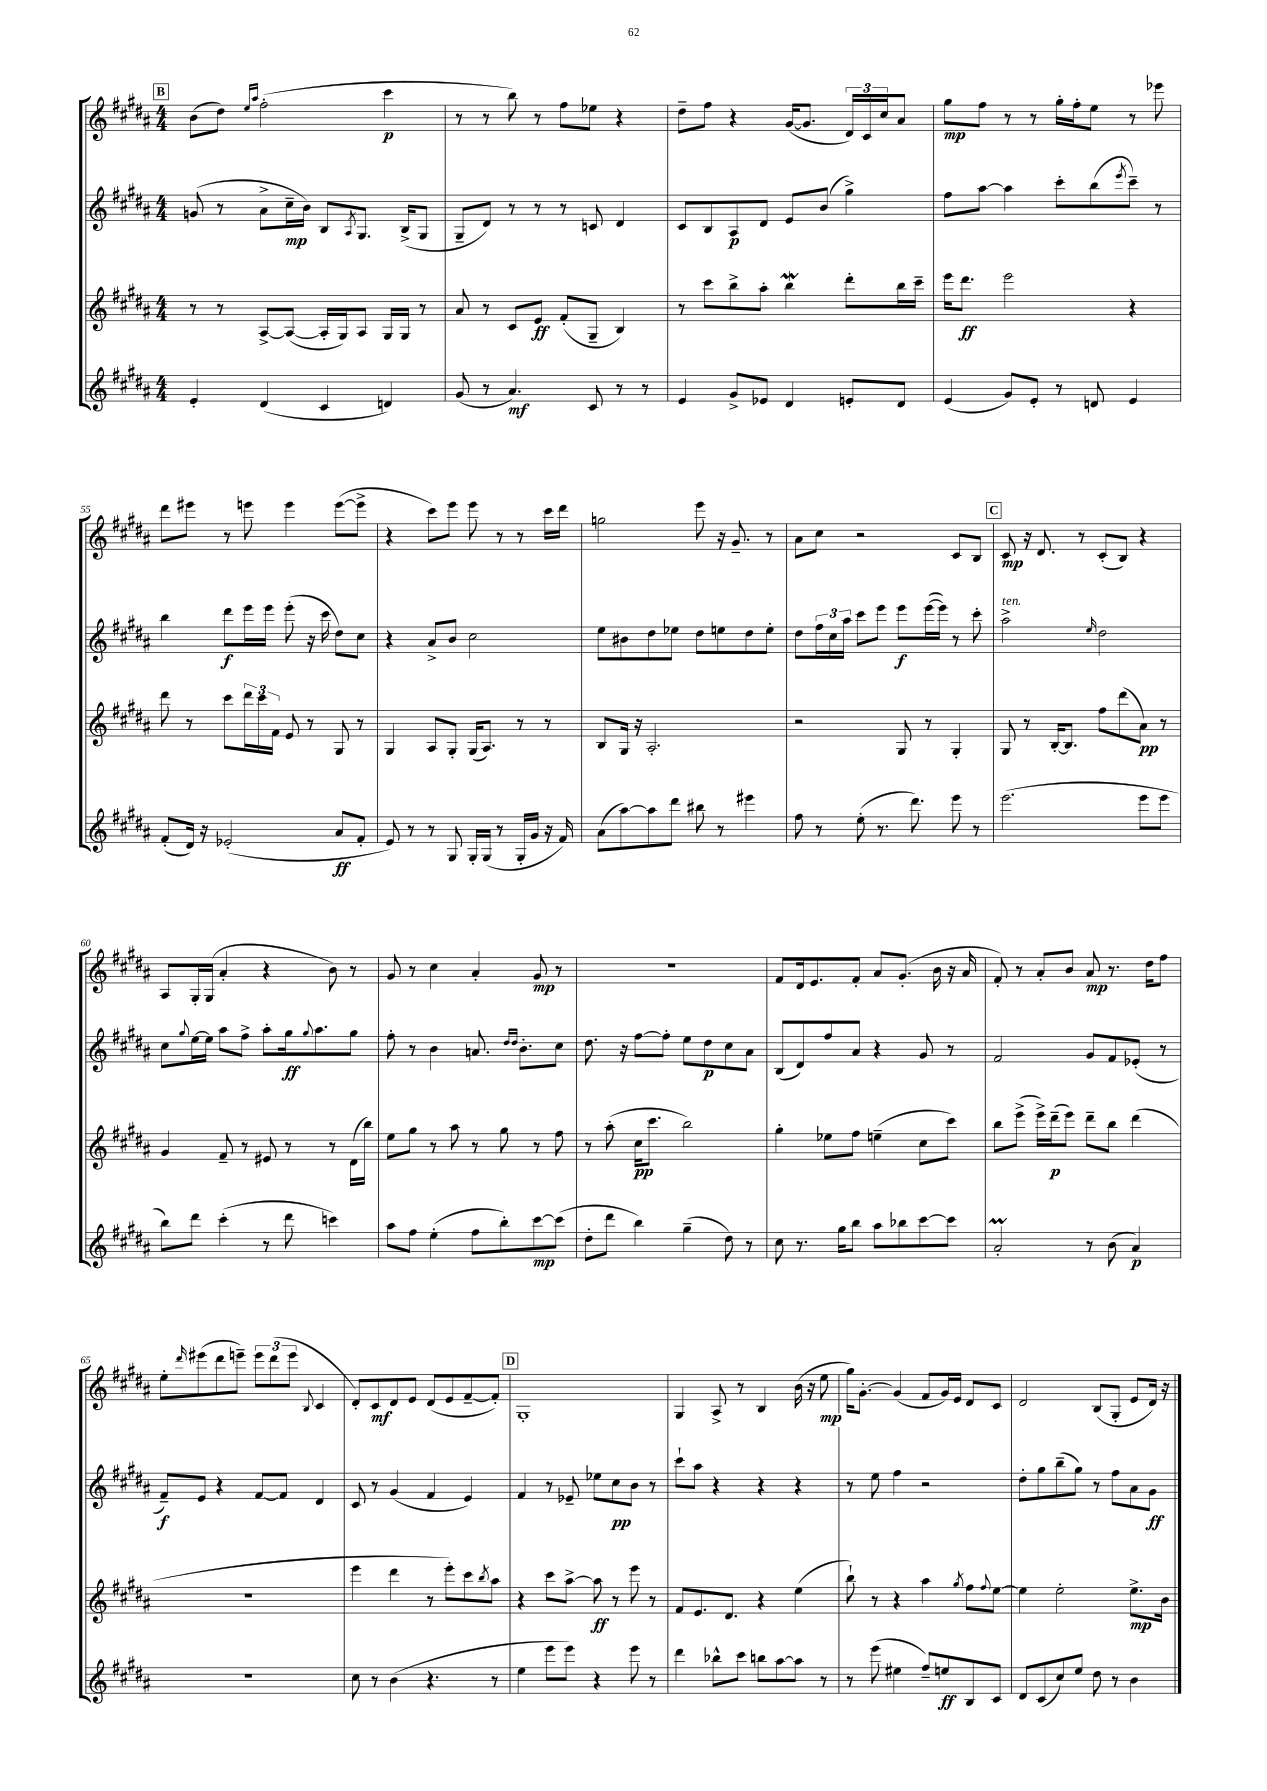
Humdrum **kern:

**kern	**kern	**kern	**kern
*staff4	*staff3	*staff2	*staff1
*clefG2	*clefG2	*clefG2	*clefG2
*k[f#c#g#d#a#]	*k[f#c#g#d#a#]	*k[f#c#g#d#a#]	*k[f#c#g#d#a#]
*M4/4	*M4/4	*M4/4	*M4/4
4e'/	8r	(8g/	(8b\L
.	8r	8r	8dd#\J)
.	.	.	16qqee/LL
.	.	.	16qqaa#/JJ
(4d#/	[8A#^/L	8a#^\L	(2ff#'\
.	(8A#/_J	16cc#~\L	.
.	.	16b\JJ)	.
4c#/	16A#'/]LL	8B/L	.
.	16G#/J)	.	.
.	.	8qA#/	.
.	8A#/J	8.G#/J	.
4d/)	16G#/LL	.	4ccc#\
.	16G#/JJ	(16B^/LK	.
.	8r	8G#/J	.
=	=	=	=
(8g#/	8a#/	8G#~/L	8r
8r	8r	8d#/J)	8r
4.a#/)	8c#/L	8r	8bb\)
.	8e/J	8r	8r
.	(8f#'/L	8r	8ff#\L
8c#/	8G#~/J	8c/	8ee-\J
8r	4B/)	4d#/	4r
8r	.	.	.
=	=	=	=
4e/	8r	8c#/L	8dd#~\L
.	8ccc#\L	8B/	8ff#\J
8g#^/L	8bb^\	8A#/	4r
8e-/J	8aa#'\J	8d#/J	.
4d#/	4bb\	8e/L	([16g#/LK
.	.	.	8.g#/]J
.	.	(8b/J	.
8e'/L	8ddd#'\L	4gg#^\)	24d#/LL)
.	.	.	24c#/
.	.	.	24cc#/J
8d#/J	16bb\L	.	8a#/J
.	16ccc#~\JJ	.	.
=	=	=	=
(4e/	16eee\LK	8ff#\L	8gg#\L
.	8.ddd#\J	.	.
.	.	[8aa#\J	8ff#\J
8g#/L)	2eee\	4aa#\]	8r
8e'/J	.	.	8r
8r	.	8ccc#'\L	16gg#'\LL
.	.	.	16ff#'\J
8d/	.	(8bb\	8ee\J
.	.	8qeee/	.
4e/	4r	8ccc#~\J)	8r
.	.	8r	8eee-\
=	=	=	=
(8f#'/L	8ddd#\	4bb\	8ddd#\L
16d#/Jk)	8r	.	8eee#\J
16r	.	.	.
(2e-'/	8ccc#\L	8ddd#\L	8r
.	24ddd#\L	16eee\L	8eee\
.	24ccc#\	.	.
.	.	16eee\JJ	.
.	24f#\JJ	.	.
.	8e/	(8eee'\	4eee\
.	8r	16r	.
.	.	16ccc#\	.
8a#/L	8G#/	8dd#\L)	([8eee\L
8f#'/J	8r	8cc#\J	8eee^\]J
=	=	=	=
8e/)	4G#/	4r	4r
8r	.	.	.
8r	8A#/L	8a#^/L	8ccc#\L)
8G#/	8G#'/J	8b/J	8eee\J
16G#'/LL	(16G#/LK	2cc#\	8eee\
(16G#/JJ	8.A#/J)	.	.
8r	.	.	8r
16G#'/LL	8r	.	8r
16g#/JJ	.	.	.
16r	8r	.	16ccc#\LL
16f#/)	.	.	16ddd#\JJ
=	=	=	=
(8a#\L	8B/L	8ee\L	2gg\
[8aa#\)	16G#/Jk	8b#\	.
.	16r	.	.
8aa#\]	2.A#'/	8dd#\	.
8ddd#\J	.	8ee-\J	.
8bb#\	.	8dd#\L	8eee\
8r	.	8ee\	16r
.	.	.	8.g#~/
4eee#\	.	8dd#\	.
.	.	8ee'\J	8r
=	=	=	=
8ff#\	2r	8dd#\L	8a#\L
8r	.	24ff#\L	8cc#\J
.	.	24cc#\	.
.	.	24aa#\JJ	.
(8ee'\	.	8ccc#\L	2r
8.r	.	8eee\J	.
.	8G#/	8eee\L	.
8.ddd#\)	.	.	.
.	8r	([16eee\L	.
.	.	16eee\]JJ)	.
8eee\	4G#'/	8r	8c#/L
8r	.	8ccc#'\	8B/J
=	=	=	=
(2.eee\	8G#/	2aa#^\	8c#/
.	8r	.	16r
.	.	.	8.d#/
.	[16B'/LK	.	.
.	8.B/]J	.	.
.	.	.	8r
.	.	16qqee/	.
.	8ff#\L	2dd#\	(8c#'/L
.	(8ddd#\	.	8B/J)
8eee\L	8a#\J)	.	4r
8eee\J	8r	.	.
=	=	=	=
8bb\L)	4g#/	8cc#\L	8A#/L
.	.	8qqgg#/	.
8ddd#\J	.	[16ee\L	16G#'/L
.	.	16ee\]JJ	(16G#/JJ
(4ccc#'\	8f#~/	8aa#\L	4a#'/
.	8r	8ff#^\J	.
8r	8e#/	8aa#'\L	4r
8ddd#\	8r	16gg#\k	.
.	.	8qqgg#/	.
.	.	8.aa#\	.
4ccc\)	8r	.	8b\)
.	(16d#\LL	8gg#\J	8r
.	16bb\JJ)	.	.
=	=	=	=
8aa#\L	8ee\L	8ff#'\	8g#/
8ff#\J	8gg#\J	8r	8r
(4ee'\	8r	4b\	4cc#\
.	8aa#\	.	.
8ff#\L	8r	8.a/	4a#'/
8bb'\)	8gg#\	.	.
.	.	16qqdd#/LL	.
.	.	16qqdd#/JJ	.
.	.	8.b'\L	.
[8ccc#\	8r	.	8g#/
(8ccc#\]J	8ff#\	8cc#\J	8r
=	=	=	=
8dd#'\L	8r	8.dd#\	1r
8ddd#\J	(8aa#'\	.	.
.	.	16r	.
4bb\)	16cc#\LK	[8ff#\L	.
.	8.ccc#\J	.	.
.	.	8ff#'\]J	.
(4gg#~\	2bb\)	8ee\L	.
.	.	8dd#\	.
8dd#\)	.	8cc#\	.
8r	.	8a#\J	.
=	=	=	=
8cc#\	4gg#'\	(8B/L	8f#/L
8.r	.	8d#/)	16d#/k
.	.	.	8.e/
.	8ee-\L	8ff#/	.
16gg#\LK	.	.	.
8bb\J	8ff#\J	8a#/J	8f#'/J
8aa#\L	(4ee~\	4r	8a#/L
8bb-\	.	.	(8.g#'/J
[8ccc#\	8cc#\L	8g#/	.
.	.	.	16b\
8ccc#\]J	8ccc#\J)	8r	16r
.	.	.	16a#/
=	=	=	=
2a#'/	8bb\L	2f#/	8f#'/)
.	(8eee^\J	.	8r
.	16eee^\LL)	.	8a#'/L
.	(16ddd#~\J	.	.
.	8eee\J)	.	8b/J
8r	8ddd#~\L	8g#/L	8a#/
(8b\	8bb\J	8f#/	8.r
4a#/)	(4ddd#\	(8e-'/J	.
.	.	.	16dd#\LK
.	.	8r	8ff#\J
=	=	=	=
1r	1r	8f#~/L)	8ee'\L
.	.	.	16qqddd#/
.	.	8e/J	(8eee#\
.	.	4r	8ddd#\
.	.	.	8eee~\J)
.	.	[8f#/L	12eee\L
.	.	.	(12ddd#\
.	.	8f#/]J	.
.	.	.	12eee\J
.	.	.	8qqB/
.	.	4d#/	4c#/
=	=	=	=
8cc#\	4eee\	8c#/	8d#'/L)
8r	.	8r	8c#/
(4b\	4ddd#\	(4g#/	8d#/
.	.	.	8e/J
4.r	8r	4f#/	(8d#/L
.	8eee'\L)	.	8e/
.	8ccc#\	4e/)	[8f#~/
.	8qbb/	.	.
8r	8aa#\J	.	8f#'/]J)
=	=	=	=
4ee\	4r	4f#/	1G#'
8eee\L	8ccc#\L	8r	.
8eee\J)	[8aa#^\J	8e-~/	.
4r	8aa#\]	8ee-\L	.
.	8r	8cc#\	.
8eee\	8eee\	8b\J	.
8r	8r	8r	.
=	=	=	=
4ddd#\	8f#/L	8ccc#`\L	4G#/
.	8.e/	8aa#\J	.
8bb-^^\L	.	4r	8A#^/
.	8.d#/J	.	.
8ccc#\J	.	.	8r
8bb\L	4r	4r	4B/
[8aa#\	.	.	.
8aa#\]J	(4ee\	4r	(16b\
.	.	.	16r
8r	.	.	8ee\
=	=	=	=
8r	8bb`\)	8r	16gg#\LK)
.	.	.	[8.g#'\J
(8eee\	8r	8ee\	.
4ee#\	4r	4ff#\	(4g#/]
8ff#~/L)	4aa#\	2r	8f#/L
8ee/	.	.	16g#/L)
.	.	.	16e/JJ
.	8qgg#/	.	.
8B/	8ff#\L	.	8d#/L
.	8qqff#/	.	.
8c#/J	[8ee\J	.	8c#/J
=	=	=	=
8d#/L	4ee\]	8dd#'\L	2d#/
(8c#/	.	8gg#\	.
8cc#/)	2ee'\	(8bb~\	.
8ee/J	.	8gg#\J)	.
8dd#\	.	8r	(8B/L
8r	.	8ff#\L	8G#'/J
4b\	8.ee^\L	8a#\	8e/L
.	.	8g#\J	16d#/Jk)
.	16b\Jk	.	16r
==	==	==	==
*-	*-	*-	*-
